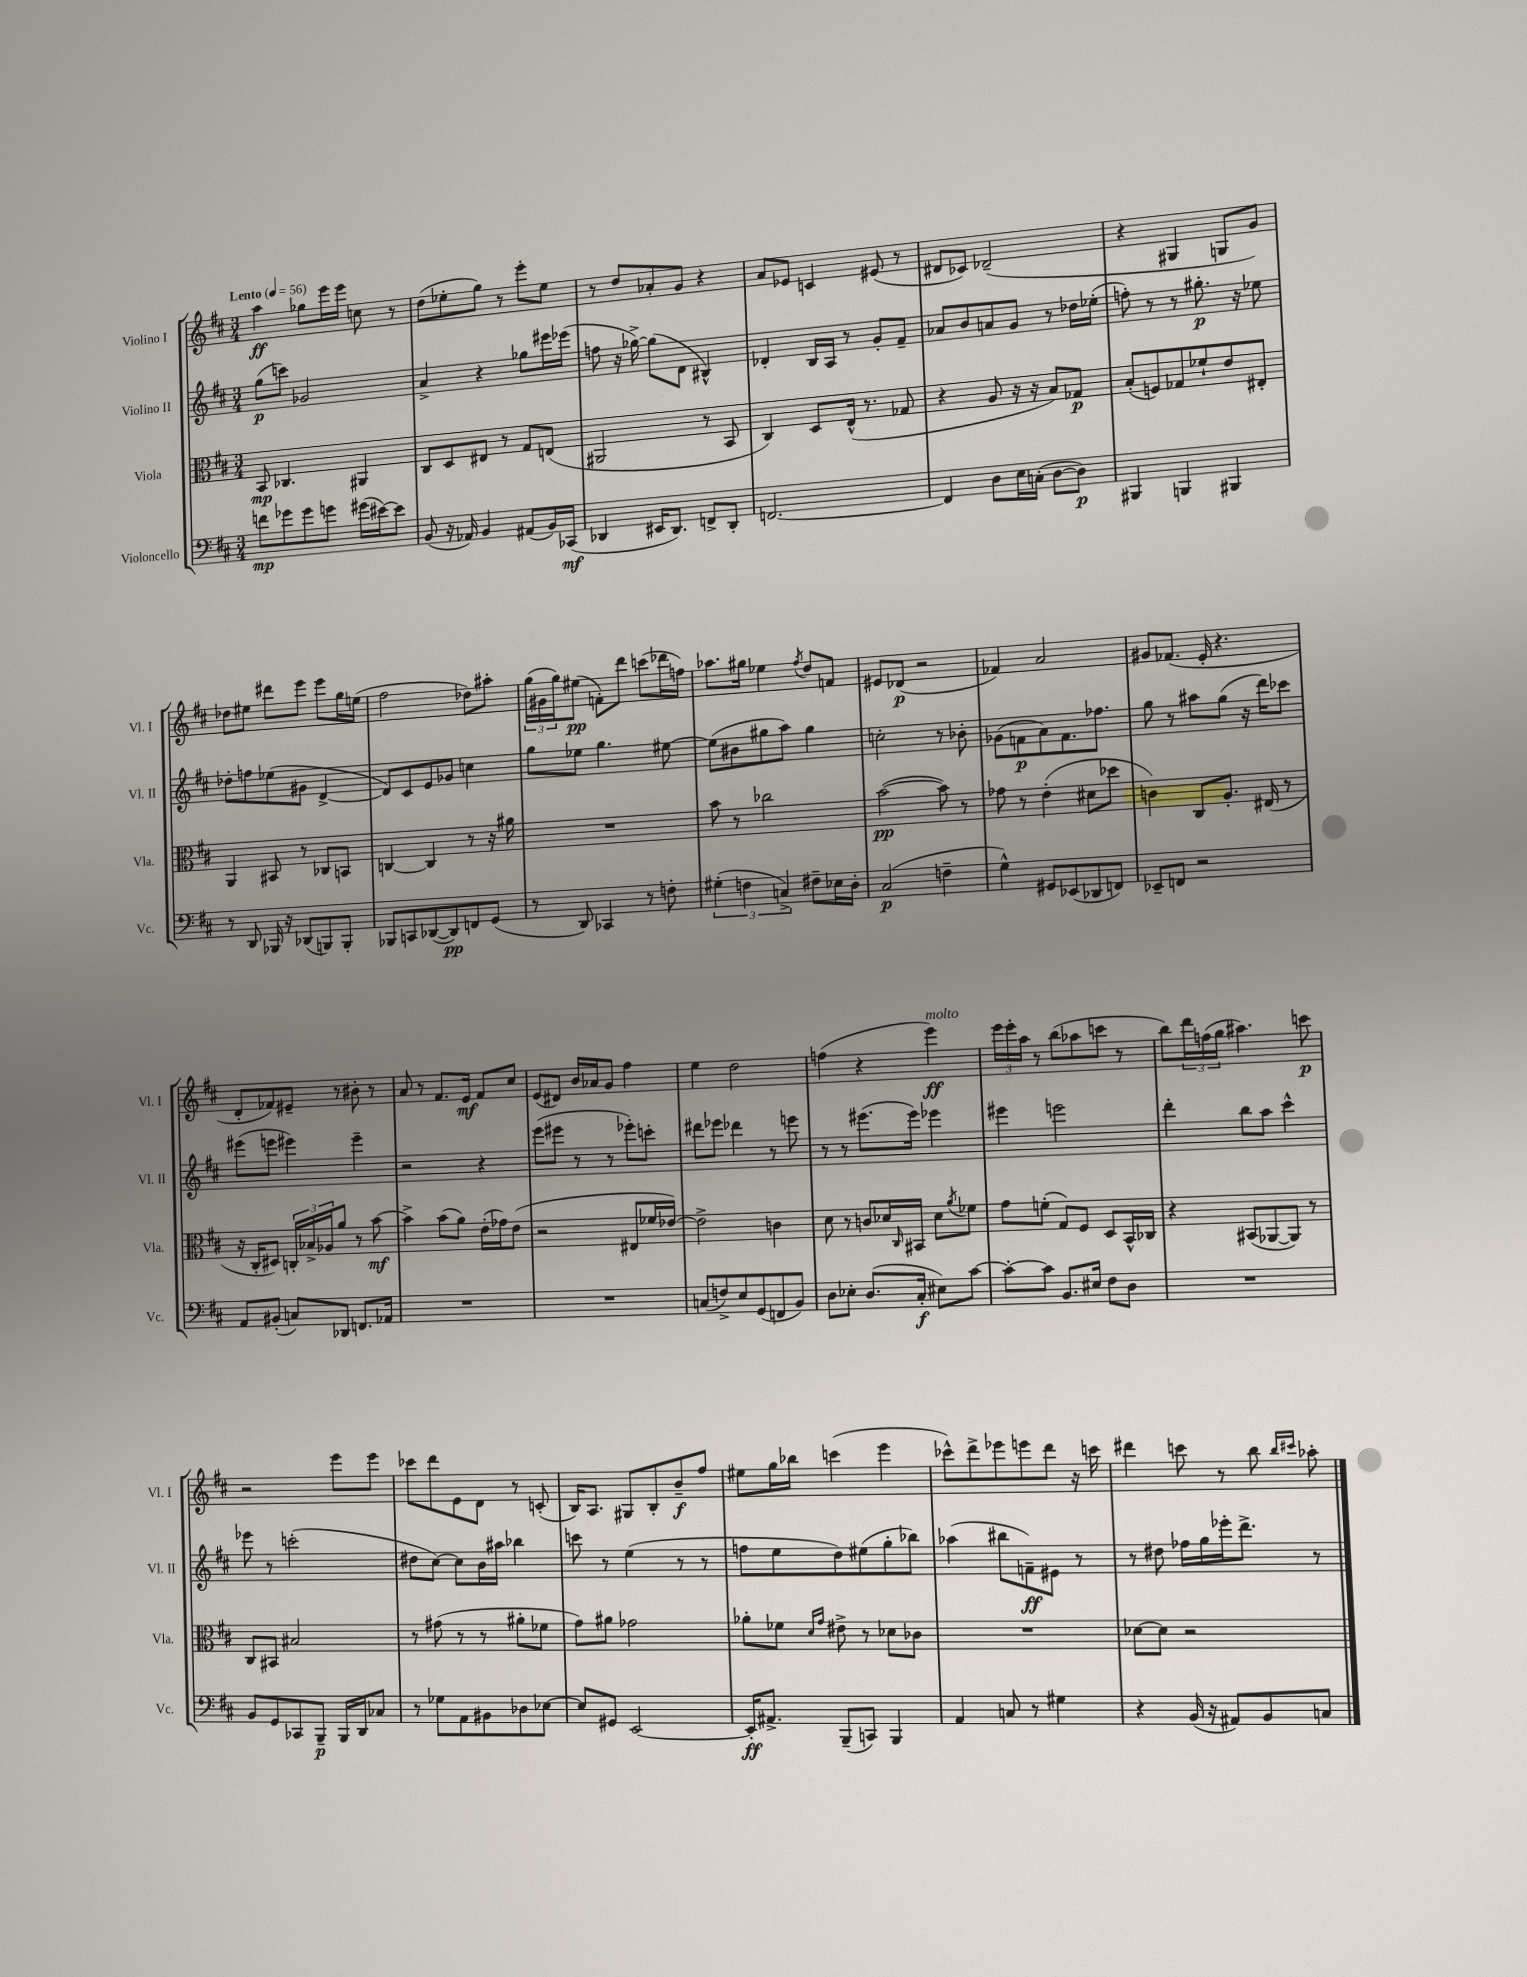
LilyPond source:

<<
\new StaffGroup <<
\new Staff = "s0" \with { instrumentName = "Violino I" shortInstrumentName = "Vl. I" } {
    \clef treble \key d \major \numericTimeSignature \time 3/4 \tempo "Lento" 4 = 56
    a''4\ff ges''8 e'''16 e'''16 c''8 r8 |
    d''8( ees''8-. g''8) r8 e'''8-. ees''8 |
    r8 d''8 aes'8-. g'8 r4 |
    a'8 ees'8 c'4 eis'8( r8 |
    dis'8 ces'8) des'2--( |
    r4 gis4 g8 g'8) |
    des''8 eis''8 dis'''8 e'''8 e'''8 g''16 e''16( |
    fis''2 des''8) ais''8-. |
    \tuplet 3/2 { g''16( gis'16 g''16) } eis''8\pp( f'8-.) d'''8 c'''8( des'''16 f''16) |
    aes''8. gis''16 ees''4 \acciaccatura { fis''8 } d''8 f'8 |
    eis'8 des'8\p( r2 |
    fes'4) a'2 |
    gis'8 fes'8.( e'16-. r4. |
    d'8-. fes'8) eis'8-- r8 bis'8-. r8 |
    a'8 r8 fis'8. e'16\mf fis'8 cis''8 |
    e'8( dis'8) b'16 aes'16 g'8 fis''4 |
    e''4 d''2 |
    f''4( r4 e'''4\ff^\markup { \italic "molto" }) |
    \tuplet 3/2 { e'''16 e'''16-. a''16 } r8 b''8( aes''8 c'''8 r8 |
    b''8) \tuplet 3/2 { d'''16 f''16( g''16 } ais''4.) c'''8\p |
    r2 e'''8 e'''8 |
    ces'''8 d'''8 e'8 d'8 r8 c'8-.( |
    b16) a8. gis8 b8-. b'8--\f fis''8 |
    eis''8 g''16 bes''16 c'''4( e'''4 |
    ces'''8-^) d'''8-> ees'''8 e'''8 d'''8 r16 c'''16 |
    dis'''4 c'''8 r8 b''8 \grace { b''16 cis'''16 } aes''8-. \bar "|." |
}
\new Staff = "s1" \with { instrumentName = "Violino II" shortInstrumentName = "Vl. II" } {
    \clef treble \key d \major \numericTimeSignature \time 3/4
    g''8\p( c'''8) ges'2 |
    a'4-> r4 ges''8 eis'''16 ees'''16( |
    f''8 r16 ges''16~->) ges''8( d'8 bis4-^) |
    des'4-. b16 a16 r8 g'8-. fis'8-- |
    aes'8 b'8 a'8 g'8 r8 des''16 ees''16-.( |
    f''8-.) r8 r8 gis''8.-.\p r16 ees''8 |
    des''8-. f''8 ees''8( gis'8 d'4~-> |
    d'8) cis'8 e'8 ges'8 c''4 |
    g''8 ees''8 g''4. eis''8~ |
    eis''8( bis'8 gis''8 a''8) gis''4 |
    c''2-. r8 bes'8-. |
    ges'8( f'8\p a'8) f'8. fes''8. |
    g''8 r8 ais''8 g''8( r16 d'''16) ces'''8 |
    eis'''8( e'''8 eis'''4) eis'''4-- |
    r2 r4 |
    e'''8( eis'''8 r8 r8 ees'''8-.) c'''8-. |
    dis'''8 ees'''8 des'''4 r8 e'''8 |
    r8 r8 eis'''8.( eis'''16) ees'''4 |
    eis'''4 e'''2 |
    d'''4-. b''8 a''8 cis'''4-^ |
    ees'''8 r8 c'''2-.( |
    dis''8 cis''8~) cis''8 b'16 ais''16 bes''4 |
    c'''8 r8 e''4( r8 r8 |
    f''8 e''8 d''8) eis''8( g''8-. bes''8) |
    aes''4( bis''8 f'8--\ff) eis'8 r8 |
    r8 dis''8 fes''16 g''16 ees'''16-. d'''8.-> r8 \bar "|." |
}
\new Staff = "s2" \with { instrumentName = "Viola" shortInstrumentName = "Vla." } {
    \clef alto \key d \major \numericTimeSignature \time 3/4
    b,8\mp ces4. ais,4 |
    cis8 d8 eis8 r8 g8 e8( |
    ais,2 r8 b,8 |
    cis4) d8 e16-^( r8. ges8 |
    r4 a8 r16 r16 b8) ges8\p |
    b8-.( f8) ges8 fes'8-! e'8 eis8-. |
    a,4 bis,8 r8 ces8 b,8 |
    c4~ c4 r8 r16 ais'16 |
    R2. |
    b'8 r8 ces''2 |
    b'2~\pp( b'8) r8 |
    ges'8 r8 e'4-.( dis'8 des''8 |
    c'4) cis8 a8.-. eis16( r8 |
    r16 cis16-. dis8) \tuplet 3/2 { c16-. bes16-> aes16 } a'8 r8 b'8~\mf |
    b'4-> b'8( a'8) e'16-.( ges'16) e'8( |
    r2 eis8 fes'16 ees'16~) |
    ees'2-> c'4 |
    d'8 r8 c'8 des'16 \grace { cis16 } bis,16 des'8 \acciaccatura { a'8 } fes'8 |
    g'8 f'8-.( g8) fis8 d8 b,16-^ ces16 |
    r4 bis,8( aes,8~ aes,8) r8 |
    cis8 bis,8 bis2 |
    r8 gis'8( r8 r8 ais'8-. fes'8 |
    g'8) ais'8 ges'2 |
    aes'8-. fes'8 \grace { d'16 g'16 } eis'8-> r8 des'8 ces'8 |
    R2. |
    des'8~ des'8 r2 \bar "|." |
}
\new Staff = "s3" \with { instrumentName = "Violoncello" shortInstrumentName = "Vc." } {
    \clef bass \key d \major \numericTimeSignature \time 3/4
    f'8\mp ges'8 ges'8 g'8 gis'16( eis'16~) eis'8 |
    b,8( r16 aes,16) b,4 ais,8( b,16) ces,16\mf( |
    des,4 eis,16 des,8.) f,8-> des,8-. |
    f,2.~ |
    f,4 d8 e16 c16-.( d8~ d8\p) |
    bis,,4 b,,4 bis,,4 |
    r8 d,8 bes,,16 r16 des,8( b,,8) b,,8-. |
    bes,,8 c,8 des,8~( des,8\pp) f,8 g,8( |
    r8 d,8) ces,4 r8 f8-. |
    \tuplet 3/2 { gis4-.( f4 c4->) } fis8-- ees16 d16-. |
    cis2\p( f4-- |
    g4-^) gis,8 ees,8( des,8 f,8) |
    ees,8-- f,8 r2 |
    a,8 bis,8-.( c8) des,8 f,8. aes,16 |
    R2. |
    R2. |
    c8( f8->) e8 g,8( f,8 b,8) |
    d8 ees8-. d8.( cis16-.\f eis8) cis'8~ |
    cis'8~-. cis'8 b,8. eis16 fis8 d8 |
    R2. |
    b,8 g,8 ces,8 b,,8--\p b,,16 d,16 ces8 |
    r8 ges8 a,8 bis,8 des8 ees8~ |
    ees8 gis,8 e,2~ |
    e,16-.\ff ais,8.-> b,,8--( c,8) b,,4 |
    a,4 c8 r8 gis4 |
    r4 b,16( r16 ais,8) b,8 c8 \bar "|." |
}
>>
>>
\layout { \context { \Score \remove "Bar_number_engraver" } }
